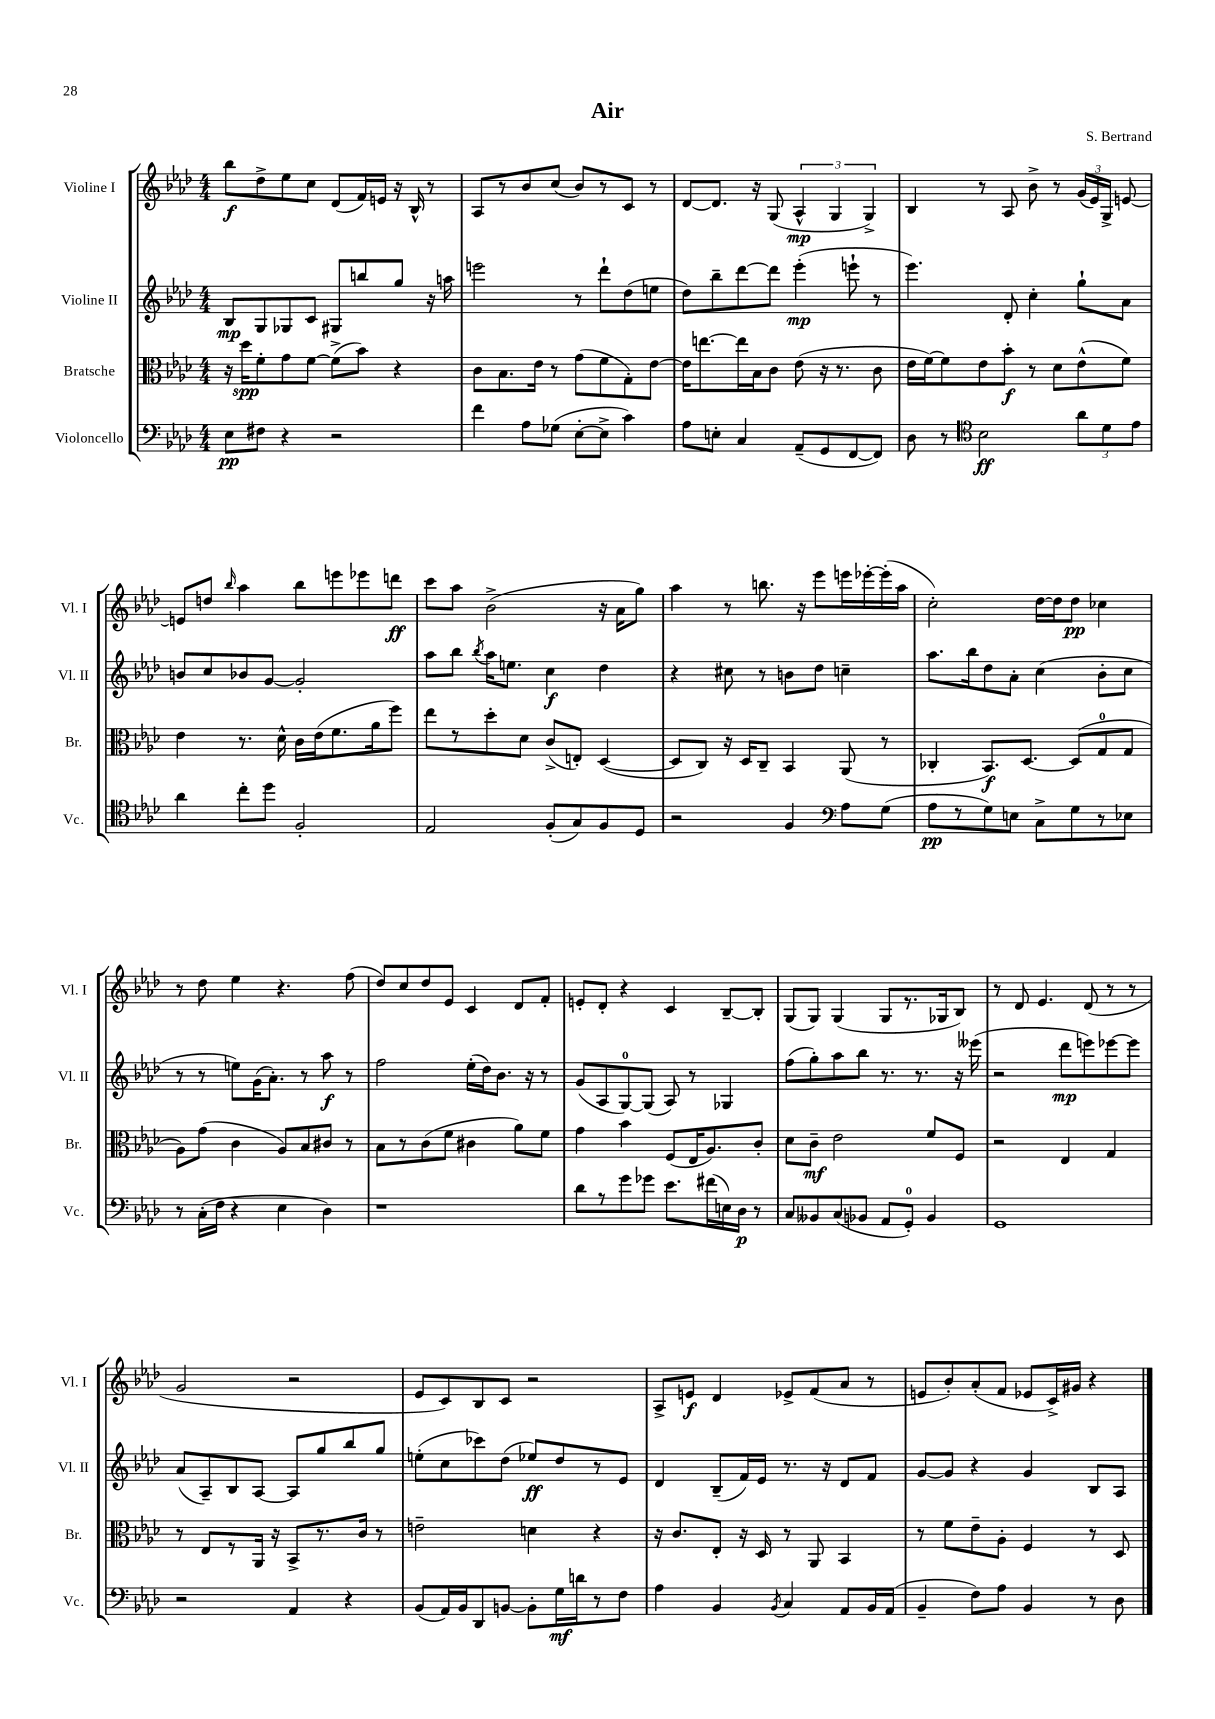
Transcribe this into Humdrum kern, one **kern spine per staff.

**kern	**kern	**kern	**kern
*staff4	*staff3	*staff2	*staff1
*clefF4	*clefC3	*clefG2	*clefG2
*k[b-e-a-d-]	*k[b-e-a-d-]	*k[b-e-a-d-]	*k[b-e-a-d-]
*M4/4	*M4/4	*M4/4	*M4/4
8E-\L	16r	8B-/L	8bb-\L
.	16dd-\LK	.	.
8F#\J	8f'\	8G/	8dd-^\
4r	8g\	8G-/	8ee-\
.	[8f\J	8c/J	8cc\J
2r	(8f^\]L	8G#/L	(8d-/L
.	8b-\J)	8bb/	16f/L)
.	.	.	16e/JJ
.	4r	8gg/J	16r
.	.	.	16B-^^/
.	.	16r	8r
.	.	16aa\	.
=	=	=	=
4f\	8c\L	2eee\	8A-/L
.	8.B-\	.	8r
8A-\L	.	.	8b-/
.	16e-\Jk	.	.
(8G-\J	8r	.	(8cc/J
[8E-'\L	(8g\L	8r	8b-/L)
8E-^\]J	8f\	8ddd-`\L	8r
4c\)	8G'\)	(8dd-\	8c/J
.	[8e-\J	8ee\J	8r
=	=	=	=
8A-\L	16e-\]LK	8dd-\L)	[8d-/L
.	[8.ee\	.	.
8E'\J	.	8bb-~\	8.d-/]J
4C/	16ee\]L	[8ddd-\	.
.	16B-\J	.	16r
.	8c\J	8ddd-\]J	(8G/
(8AA-~/L	(8e-\	(4eee-'\	6A-^^/
8GG/	16r	.	.
.	.	.	6G/
.	8.r	.	.
[8FF/	.	8eee`\	.
.	.	.	6G^/)
8FF/]J)	8c\	8r	.
=	=	=	=
8D-\	16e-\LL	4.eee-\)	4B-/
.	[16f\J)	.	.
8r	8f\]	.	.
*clefC4	*	*	*
2B-\	8e-\	.	8r
.	8b-'\J	8d-'/	8A-/
.	8r	4cc'\	8b-^\
.	8d-\L	.	8r
12a-\L	(8e-^^\	8gg`\L	(24g/LL
.	.	.	24e-/)
12d-\	.	.	24G^/JJ
.	8f\J)	8a-\J	[8e/
12e-\J	.	.	.
=	=	=	=
4a-\	4e-\	8b/L	8e/]L
.	.	8cc/	8dd/J
.	.	.	16qqbb-/
8cc'\L	8.r	8b-/	4aa-\
8dd-\J	.	[8g/J	.
.	16d-^^\	.	.
2F'/	16c\LL	2g'/]	8bb-\L
.	(16e-\J	.	.
.	8.f\	.	8eee\
.	.	.	8eee-\
.	16a-\k	.	.
.	8ff\J)	.	8ddd\J
=	=	=	=
2E-/	8ee-\L	8aa-\L	8ccc\L
.	8r	8bb-\J	8aa-\J
.	.	8qbb-/	.
.	8dd-'\	16aa-\LK	(2b-^\
.	.	8.ee\J	.
.	8d-\J	.	.
(8F'/L	(8c^/L	4cc\	.
8G/)	8E'/J)	.	.
8F/	([4D-/	4dd-\	16r
.	.	.	16a-\LK
8D-/J	.	.	8gg\J)
=	=	=	=
2r	8D-/]L	4r	4aa-\
.	8C/J)	.	.
.	16r	8cc#\	8r
.	16D-/LK	.	.
.	8C~/J	8r	8.bb\
4F/	4BB-/	8b\L	.
.	.	.	16r
.	.	8dd-\J	8eee-\L
*clefF4	*	*	*
8A-\L	(8AA-/	4cc~\	16eee\L
.	.	.	[16eee-'\
(8G\J	8r	.	(16eee-'\]
.	.	.	16aa-\JJ
=	=	=	=
8A-\L	4C-'/	8.aa-\L	2cc'\)
8r	.	.	.
.	.	16bb-\k	.
8G\)	8.BB-/L)	8dd-\	.
8E\J	.	8a-'\J	.
.	[8.D-/J	.	.
8C^\L	.	(4cc\	[16dd-\LL
.	.	.	16dd-\]J
8G\	(8D-/]L	.	8dd-\J
8r	8G/	8b-'\L	4cc-\
8E-\J	8G/J	8cc\J	.
=	=	=	=
8r	8A-\L)	8r	8r
(16C'\LL	(8g\J	8r	8dd-\
16F\JJ	.	.	.
4r	4c\	8ee\L)	4ee-\
.	.	(16g\K	.
.	.	8.a-'\J)	.
4E-\	8A-/L)	.	4.r
.	8B-/	8r	.
4D-\)	8c#/J	8aa-\	.
.	8r	8r	(8ff\
=	=	=	=
1r	8B-\L	2ff\	8dd-/L)
.	8r	.	8cc/
.	(8c\	.	8dd-/
.	8f\J	.	8e-/J
.	4c#\	(16ee-'\LL	4c/
.	.	16dd-\J)	.
.	.	8.b-\J	.
.	8a-\L)	.	8d-/L
.	.	16r	.
.	8f\J	8r	8f'/J
=	=	=	=
8d-\L	4g\	(8g/L	8e'/L
8r	.	8A-/	8d-'/J
8g\	4b-\	[8G/)	4r
8g-\J	.	(8G/]J	.
8.e-\L	(8F/L	8A-/)	4c/
.	16E-/K	8r	.
(16f#\L	8.A-/)	.	.
16E\)	.	4G-/	[8B-~/L
16D-\JJ	.	.	.
8r	8c'/J	.	8B-'/]J
=	=	=	=
8C/L	8d-\L	(8ff\L	(8G/L
8BB--/	8c~\J	8gg'\)	8G/J)
(8C/	2e-\	8aa-\	(4G/
8BB-/J	.	8bb-\J	.
8AA-/L	.	8.r	8G/L
8GG'/J)	.	.	8.r
.	.	8.r	.
4BB-/	8f/L	.	.
.	.	.	16G-/k
.	8F/J	16r	8B-/J)
.	.	(16eee--\	.
=	=	=	=
1GG	2r	2r	8r
.	.	.	8d-/
.	.	.	4.e-/
.	4E-/	8ddd-\L	.
.	.	8eee\)	(8d-/
.	4G/	[8eee-\	8r
.	.	8eee-\]J	8r
=	=	=	=
2r	8r	(8a-/L	2g/
.	8E-/L	8A-~/)	.
.	8r	8B-/	.
.	16AA-/Jk	[8A-/J	.
.	16r	.	.
4AA-/	8BB-^/L	8A-/]L	2r
.	8.r	8gg/	.
4r	.	8bb-/	.
.	16c/Jk	.	.
.	8r	8gg/J	.
=	=	=	=
(8BB-/L	2e~\	(8ee'\L	8e-/L
16AA-/L)	.	8cc\	8c/)
16BB-/J	.	.	.
8DD-/	.	8ccc-\)	8B-/
[8BB/J	.	(8dd-\J	8c/J
8BB'\]L	4d\	8ee-/L)	2r
16G\L	.	8dd-/	.
16d\J	.	.	.
8r	4r	8r	.
8F\J	.	8e-/J	.
=	=	=	=
4A-\	16r	4d-/	8A-^/L
.	8.c/L	.	.
.	.	.	8e/J
4BB-/	8E-'/J	(8B-~/L	4d-/
.	16r	16f/L)	.
.	16D-/	16e-/JJ	.
8qBB-/	.	.	.
4C/	8r	8.r	8e-^/L
.	8AA-/	.	(8f/
.	.	16r	.
8AA-/L	4BB-/	8d-/L	8a-/J
16BB-/L	.	8f/J	8r
(16AA-/JJ	.	.	.
=	=	=	=
4BB-~/	8r	[8g/L	8e/L
.	8f\L	8g/]J	8b-'/)
8F\L)	8e-~\	4r	(8a-'/
8A-\J	8A-'\J	.	8f/J
4BB-/	4F/	4g/	8e-/L
.	.	.	16c^/L)
.	.	.	16g#/JJ
8r	8r	8B-/L	4r
8D-\	8D-/	8A-/J	.
==	==	==	==
*-	*-	*-	*-
